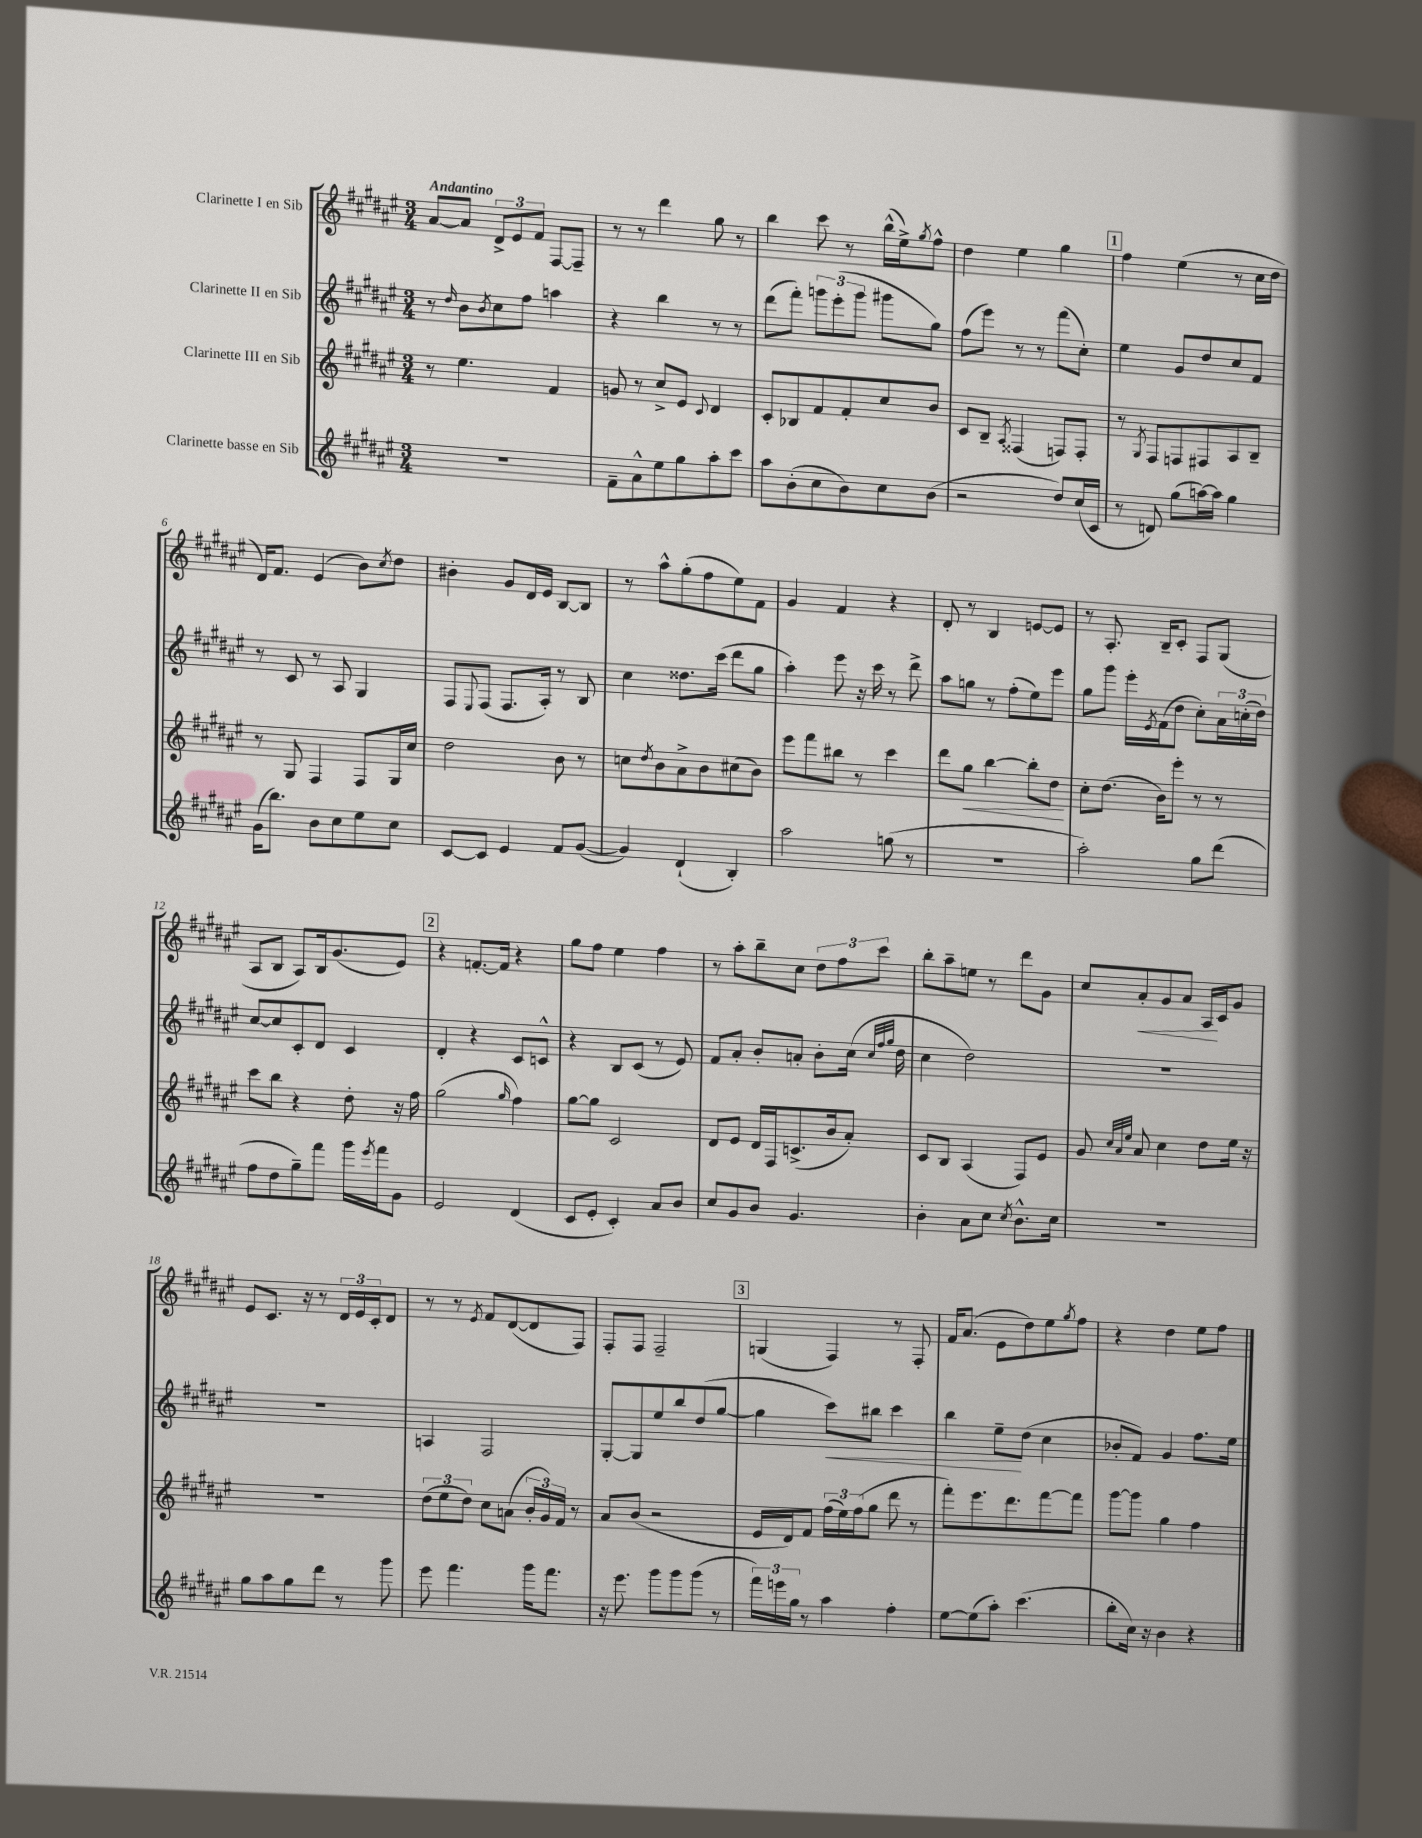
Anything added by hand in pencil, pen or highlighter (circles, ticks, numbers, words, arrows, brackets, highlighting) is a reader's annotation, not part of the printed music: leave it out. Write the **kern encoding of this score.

**kern	**kern	**kern	**kern
*staff4	*staff3	*staff2	*staff1
*clefG2	*clefG2	*clefG2	*clefG2
*k[f#c#g#d#a#e#]	*k[f#c#g#d#a#e#]	*k[f#c#g#d#a#e#]	*k[f#c#g#d#a#e#]
*M3/4	*M3/4	*M3/4	*M3/4
2.r	8r	8r	[8a#/L
.	.	16qqdd#/	.
.	4.ee#\	8b\L	8a#/]J
.	.	8qb/	.
.	.	8cc#\	12d#^/L
.	.	.	12e#/
.	.	8ff#\J	.
.	.	.	12f#/J
.	4f#/	4aa\	[8F#/L
.	.	.	8F#~/]J
=	=	=	=
8f#~\L	8g/	4r	8r
8a#^^\	8r	.	8r
8ee#\	8cc#^/L	4bb\	4ddd#\
8gg#\	8e#/J	.	.
.	8qqc#/	.	.
8aa#'\	4d#/	8r	8gg#\
8ccc#\J	.	8r	8r
=	=	=	=
8aa#\L	8c#'/L	(8ddd#\L	4bb\
(8b'\	8B-/	8fff#'\J)	.
8cc#\	8f#/	12ggg\L	8ccc#\
.	.	(12eee#'\	.
8b\)	8f#'/	.	8r
.	.	12ggg\J	.
8cc#\	8cc#/	8ggg#\L	(16bb^^\LL
.	.	.	16ee#^\J)
.	.	.	8qgg#/
(8b\J	8b/J	8gg#\J)	8ff#^^\J
=	=	=	=
2r	8c#/L	(8ff#\L	4dd#\
.	8B~/J	8eee#\J)	.
.	8qA#/	.	.
.	(4F##/	8r	4ee#\
.	.	8r	.
8dd#/L)	8F/L)	(8fff#\L	4gg#\
(16cc#/L	8F'/J	8cc#'\J)	.
16c#/JJ	.	.	.
=	=	=	=
8r	8r	4ee#\	4ff#\
.	8qG#/	.	.
8d/)	8F#/L	.	.
(8gg#\L	8F/	8g#/L	(4ee#\
[16aa\L)	8F#/	8dd#/	.
16aa\]JJ	.	.	.
4gg#\	8A#/	8cc#/	8r
.	8B~/J	8f#/J	16cc#\LL
.	.	.	16dd#\JJ
=	=	=	=
(16g#\LK	8r	8r	16d#/LK)
8.bb\J)	.	.	8.f#/J
.	8G#/	8c#/	.
8b\L	4F#/	8r	(4e#/
8cc#\	.	8A#/	.
8ee#\	8F#/L	4G#/	8b\L)
.	.	.	8qcc#/
8cc#\J	16G#/L	.	8dd#\J
.	16cc#/JJ	.	.
=	=	=	=
[8c#/L	2dd#\	8F#/L	4b#'\
.	.	8qqE#/	.
8c#/]J	.	(8F#/J	.
4e#/	.	8.F#/L	8g#/L
.	.	.	16d#/L
.	.	16A#'/Jk)	16e#/JJ
8f#/L	8b\	8r	[8B/L
([8g#/J	8r	8B/	8B/]J
=	=	=	=
4g#/])	8cc\L	4cc#\	8r
.	8qdd#/	.	.
.	8b\	.	8aa#^^\L
(4d#`/	8a#^\	8.dd##\L	(8gg#'\
.	8b\	.	8ff#\
.	.	(16ccc#\Jk	.
4B'/)	(8cc#\	8ddd#\L	8ee#\)
.	8b\J)	8gg#\J	8f#\J
=	=	=	=
2aa#\	8eee#\L	4aa#'\)	4g#/
.	8fff#\	.	.
.	8bb#\J	8eee#\	4f#/
.	8r	16r	.
.	.	16ccc#\	.
(8gg\	4ccc#\	8r	4r
8r	.	8ddd#^\	.
=	=	=	=
2.r	8ddd#\L	8aa#\L	8d#'/
.	8gg#\J	8gg\J	8r
.	[4bb\	8r	4B/
.	.	(8ff#'\L	.
.	8bb'\]L	8ee#\)	[8e/L
.	8dd#\J	8eee#\J	8e/]J
=	=	=	=
2aa#'\)	8cc#'\L	8gg#\L	8r
.	(8.dd#\J	8ggg#\J	8.A#'/
.	.	16eee#'\LL	.
.	.	8qe#/	.
.	16b\LK)	(16f#\J	16B~/LK
.	8eee#'\J	8dd#\J	8c#'/J
8gg#\L	8r	8cc#'\L)	8F#/L
(8ddd#\J	8r	24a#\L	(8G#/J
.	.	(24cc'\	.
.	.	24dd#\JJ)	.
=	=	=	=
8ff#\L	8ccc#\L	[8cc#/L	8A#/L
8dd#\	8bb\J	8cc#/]	8B/J
8gg#~\)	4r	8c#'/	8A#/L)
8fff#\J	.	8d#/J	16B/k
.	.	.	(8.g#/
16ggg#\LL	8dd#'\	4c#/	.
8qeee#/	.	.	.
16fff#\J	.	.	.
8g#\J	16r	.	8e#/J)
.	16ff#\	.	.
=	=	=	=
2e#/	(2gg#\	4d#'/	4r
.	.	4r	[8.f'/L
.	.	.	16f/]Jk
.	16qqgg#/	.	.
(4d#/	4ff#\)	8c#/L	4r
.	.	8c^^/J	.
=	=	=	=
8c#/L	[8gg#\L	4r	8gg#\L
8e#'/J	8gg#\]J	.	8ff#\J
4c#'/)	2c#/	8B/L	4ee#\
.	.	(8c#/J	.
8a#/L	.	8r	4ff#\
8b/J	.	8e#/)	.
=	=	=	=
8cc#/L	8d#/L	8f#/L	8r
8g#/	8e#/J	8a#'/J	8aa#'\L
8b/J	16d#/LL	8b'/L	8bb~\
.	16F#/J	.	.
4.g#/	(8.c^/	8a'/J	8cc#\J
.	.	8b'\L	12dd#\L
.	16b/k	.	.
.	.	.	12ff#\
.	8a#'/J)	(16cc#\Jk	.
.	.	.	12ccc#\J
.	.	32qqcc#/LLL	.
.	.	32qqff#/	.
.	.	32qqgg#/JJJ	.
.	.	16dd#\	.
=	=	=	=
4b'\	8c#/L	4cc#\	8bb'\L
.	8B/J	.	8aa#~\
8a#\L	(4A#/	2dd#\)	8ee\J
8cc#\J	.	.	8r
8qcc#/	.	.	.
8.b^^\L	8F#/L)	.	8ddd#\L
.	8e#/J	.	8g#\J
16cc#\Jk	.	.	.
=	=	=	=
2.r	8g#/	2.r	8cc#/L
.	32qqcc#/LLL	.	.
.	32qqa#/	.	.
.	32qqee#/JJJ	.	.
.	8a#/	.	8a#'/
.	4cc#\	.	8g#/
.	.	.	8a#/J
.	8dd#\L	.	16A#/LL
.	.	.	16c#/J
.	16ee#\Jk	.	8g#/J
.	16r	.	.
=	=	=	=
8gg#\L	2.r	2.r	8e#/L
8aa#\	.	.	8.c#/J
8gg#\	.	.	.
.	.	.	16r
8ddd#\J	.	.	8r
8r	.	.	24d#/LL
.	.	.	24e#/
.	.	.	24c#'/J
8ggg#\	.	.	8d#/J
=	=	=	=
8eee#\	(12dd#\L	4A/	8r
.	12ee#\	.	.
4.fff#\	.	.	8r
.	12dd#\J)	.	.
.	.	.	8qe#/
.	8cc#\L	2F#/	8f#/L
.	(8a\J	.	([8d#/
16ggg#\LK	24b'/LL	.	8d#/]
.	24g#/)	.	.
8.fff#\J	.	.	.
.	24f#/JJ	.	.
.	8r	.	8F#/J)
=	=	=	=
16r	8a#/L	[8G#'/L	8F#'/L
8.eee#\	.	.	.
.	(8b/J	8G#/]	8F#/J
8ggg#\L	2r	8ee#/	2F#~/
8ggg#\	.	8bb/	.
(8ggg#\J	.	(8dd#/	.
8r	.	[8gg#/J	.
=	=	=	=
24fff#\LL)	16e#/LL	4gg#\]	(4G/
24eee\	.	.	.
.	16d#/J)	.	.
24gg#\JJ	.	.	.
8r	8f#/J	.	.
4aa#\	(24ff#\LL	8ccc#\L)	4F#/)
.	24ee#\)	.	.
.	(24ff#\J	.	.
.	8gg#\J	8bb#\J	.
4ff#'\	8ddd#\	4ccc#\	8r
.	8r	.	8F#'/
=	=	=	=
[8ee#\L	8fff#'\L)	4bb\	16f#/LK
.	.	.	(8.a#/J
(8ee#\]	8.eee#\	.	.
8aa#'\J)	.	8ee#~\L	8e#\L
.	8.ddd#\	.	.
(4.ccc#\	.	(8dd#\J	8dd#\)
.	[8fff#\	4cc#\	8ee#\
.	.	.	8qgg#/
.	8fff#\]J	.	8ff#\J
=	=	=	=
8bb'\L	[8ggg#\L	8b-'/L	4r
16cc#\Jk)	8ggg#\]J	8f#/J)	.
16r	.	.	.
4b\	4gg#\	4g#/	4dd#\
4r	4ff#\	8.ff#\L	8ee#\L
.	.	.	8ff#\J
.	.	16ee#\Jk	.
==	==	==	==
*-	*-	*-	*-
